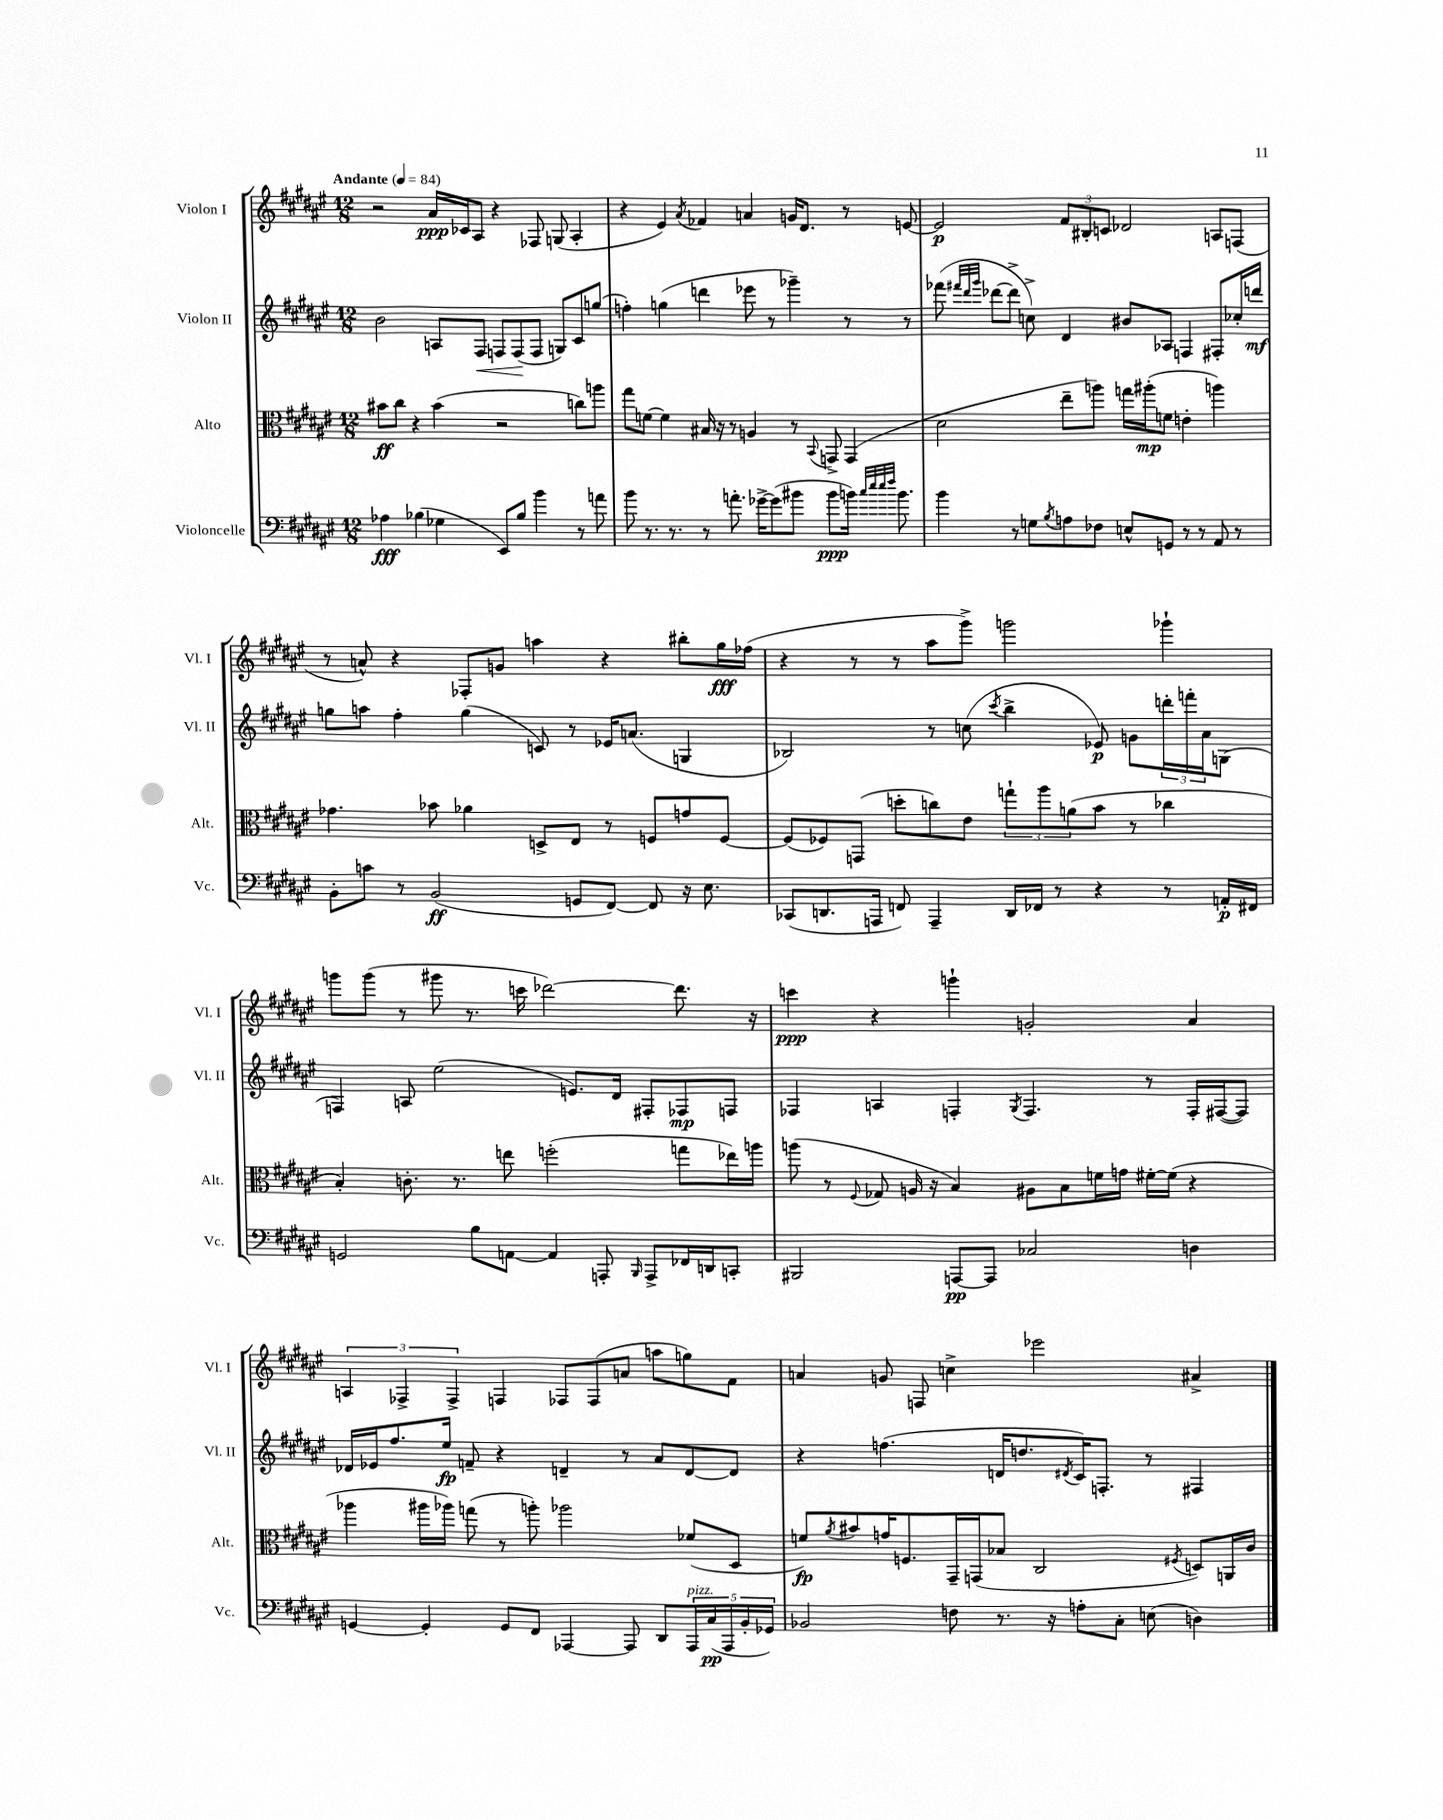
<<
\new StaffGroup <<
\new Staff = "s0" \with { instrumentName = "Violon I" shortInstrumentName = "Vl. I" } {
    \clef treble \key fis \major \numericTimeSignature \time 12/8 \tempo "Andante" 4 = 84
    r2 ais'16\ppp ces'16 ais8 r4 fes8 g8( ais4-. |
    r4 eis'4) \acciaccatura { ais'8 } fes'4 a'4 g'16 dis'8. r8 e'8~ |
    e'2\p \tuplet 3/2 { fis'8 bis8-. c'8 } des'2 a8 f8( |
    r8 a'8-^) r4 fes8-. g'8 a''4 r4 bis''8-. gis''16\fff fes''16( |
    r4 r8 r8 ais''8 gis'''8->) g'''2 ges'''4-! |
    g'''8 g'''8( r8 gis'''8 r8. c'''16 des'''2~) des'''8. r16 |
    c'''4\ppp r4 g'''4-! g'2-. ais'4 |
    \tuplet 3/2 { a4 fes4-> fes4-> } f4 fes8 fes8( a'8 a''8 g''8) fis'8 |
    a'4 g'8 f8 c''4-> ees'''2 ais'4-> \bar "|." |
}
\new Staff = "s1" \with { instrumentName = "Violon II" shortInstrumentName = "Vl. II" } {
    \clef treble \key fis \major \numericTimeSignature \time 12/8
    b'2 a8 fis8\< f8 f8\!( f8 g8) cis'8 g''8( |
    f''4-.) g''4( d'''4 ees'''8 r8 ges'''4--) r8 r8 |
    fes'''8( \grace { fis'''32 dis'''32 gis'''32 } des'''8~ des'''8-> c''8->) dis'4 bis'8 aes8 f4 fis8-. ces''16-. d'''16\mf |
    g''8 a''8 fis''4-. g''4( c'8) r8 ees'16 a'8.( g4 |
    bes2) r8 c''8( \acciaccatura { cis'''8 } b''4-> ees'8\p) g'8 \tuplet 3/2 { d'''16-. f'''16-. ais'16 } g8( |
    f4) a8 eis''2( e'8.) dis'16 fis8-. fes8\mp f8 |
    fes4 a4 f4-. \acciaccatura { gis8 } f4. r8 f16-. fis16~( fis8) |
    des'16 ees'16 fis''8. eis''16\fp f'8-- r4 d'4-- r8 ais'8 d'8~ d'8 |
    r4 f''4.( d'16 d''8. \acciaccatura { dis'8 } cis'16) f8.-. r8 fis4 \bar "|." |
}
\new Staff = "s2" \with { instrumentName = "Alto" shortInstrumentName = "Alt." } {
    \clef alto \key fis \major \numericTimeSignature \time 12/8
    bis'8\ff cis''8 r4 bis'4( r2 c''8) a''8 |
    gis''8 f'8~ f'4 bis16 r16 r8 a4 r8 \appoggiatura { b,8 } g,8-> g,4( |
    dis'2 eis''8-- a''8) g''16 ais''16-.\mp( f'8 e'4-. a''4) |
    ges'4. bes'8 aes'4 d8-> eis8 r8 f8 g'8 f8~ |
    f8( fes8) g,8( d''8-. c''8) eis'8 \tuplet 3/2 { g''8-! ais''8 a'8( } b'8 r8 ces''4 |
    b4-.) c'8.-. r8. e''8 f''2-.( g''8 ees''16) a''16 |
    a''8( r8 \appoggiatura { fis8 } ges8 a16 r16 b4) ais8 b8 f'16 g'16 fis'16~-. fis'16( r4 |
    aes''4 ais''16 aes''16) g''8( r8 a''8-.) aes''2 fes'8( dis8 |
    f'8\fp) \acciaccatura { ais'8 } bis'8 g'16 f8. gis,16-- g,16( bes8 cis2 \acciaccatura { fis8 } d8) a,16 cis'16 \bar "|." |
}
\new Staff = "s3" \with { instrumentName = "Violoncelle" shortInstrumentName = "Vc." } {
    \clef bass \key fis \major \numericTimeSignature \time 12/8
    aes4\fff bes4( ges4 eis,8) bes8 b'4 r8 a'8 |
    b'8 r8. r8. r8 a'8.-. ges'16~-> ges'8( bis'8 bis'8\ppp b'16) \grace { cis''32 eis''32 eis''32 fis''32 } b'8. |
    b'4 r8 g8 \acciaccatura { b8 } a8 fes8 e8-^ g,8 r8 r8 ais,8 r8 |
    b,8-. c'8 r8 b,2\ff( g,8 fis,8~) fis,8 r16 eis8. |
    ces,8( d,8. a,,16 f,8) a,,4-- d,16 fes,16 r8 r4 r8 a,16-.\p fis,16 |
    g,2 b8 a,8~ a,4 a,,8-. \grace { b,,16 } a,,8-> fes,16 d,16 c,8-. |
    bis,,2 a,,8~\pp a,,8 ces2 d4 |
    g,4~ g,4-. g,8 fis,8 aes,,4~ aes,,8 dis,8 \tuplet 5/4 { aes,,16^\markup { \italic "pizz." } cis16\pp( aes,,16 b,16-. ges,16) } |
    bes,2 f8 r8. r16 a8-. cis8-. e8( d4) \bar "|." |
}
>>
>>
\layout { \context { \Score \remove "Bar_number_engraver" } }
